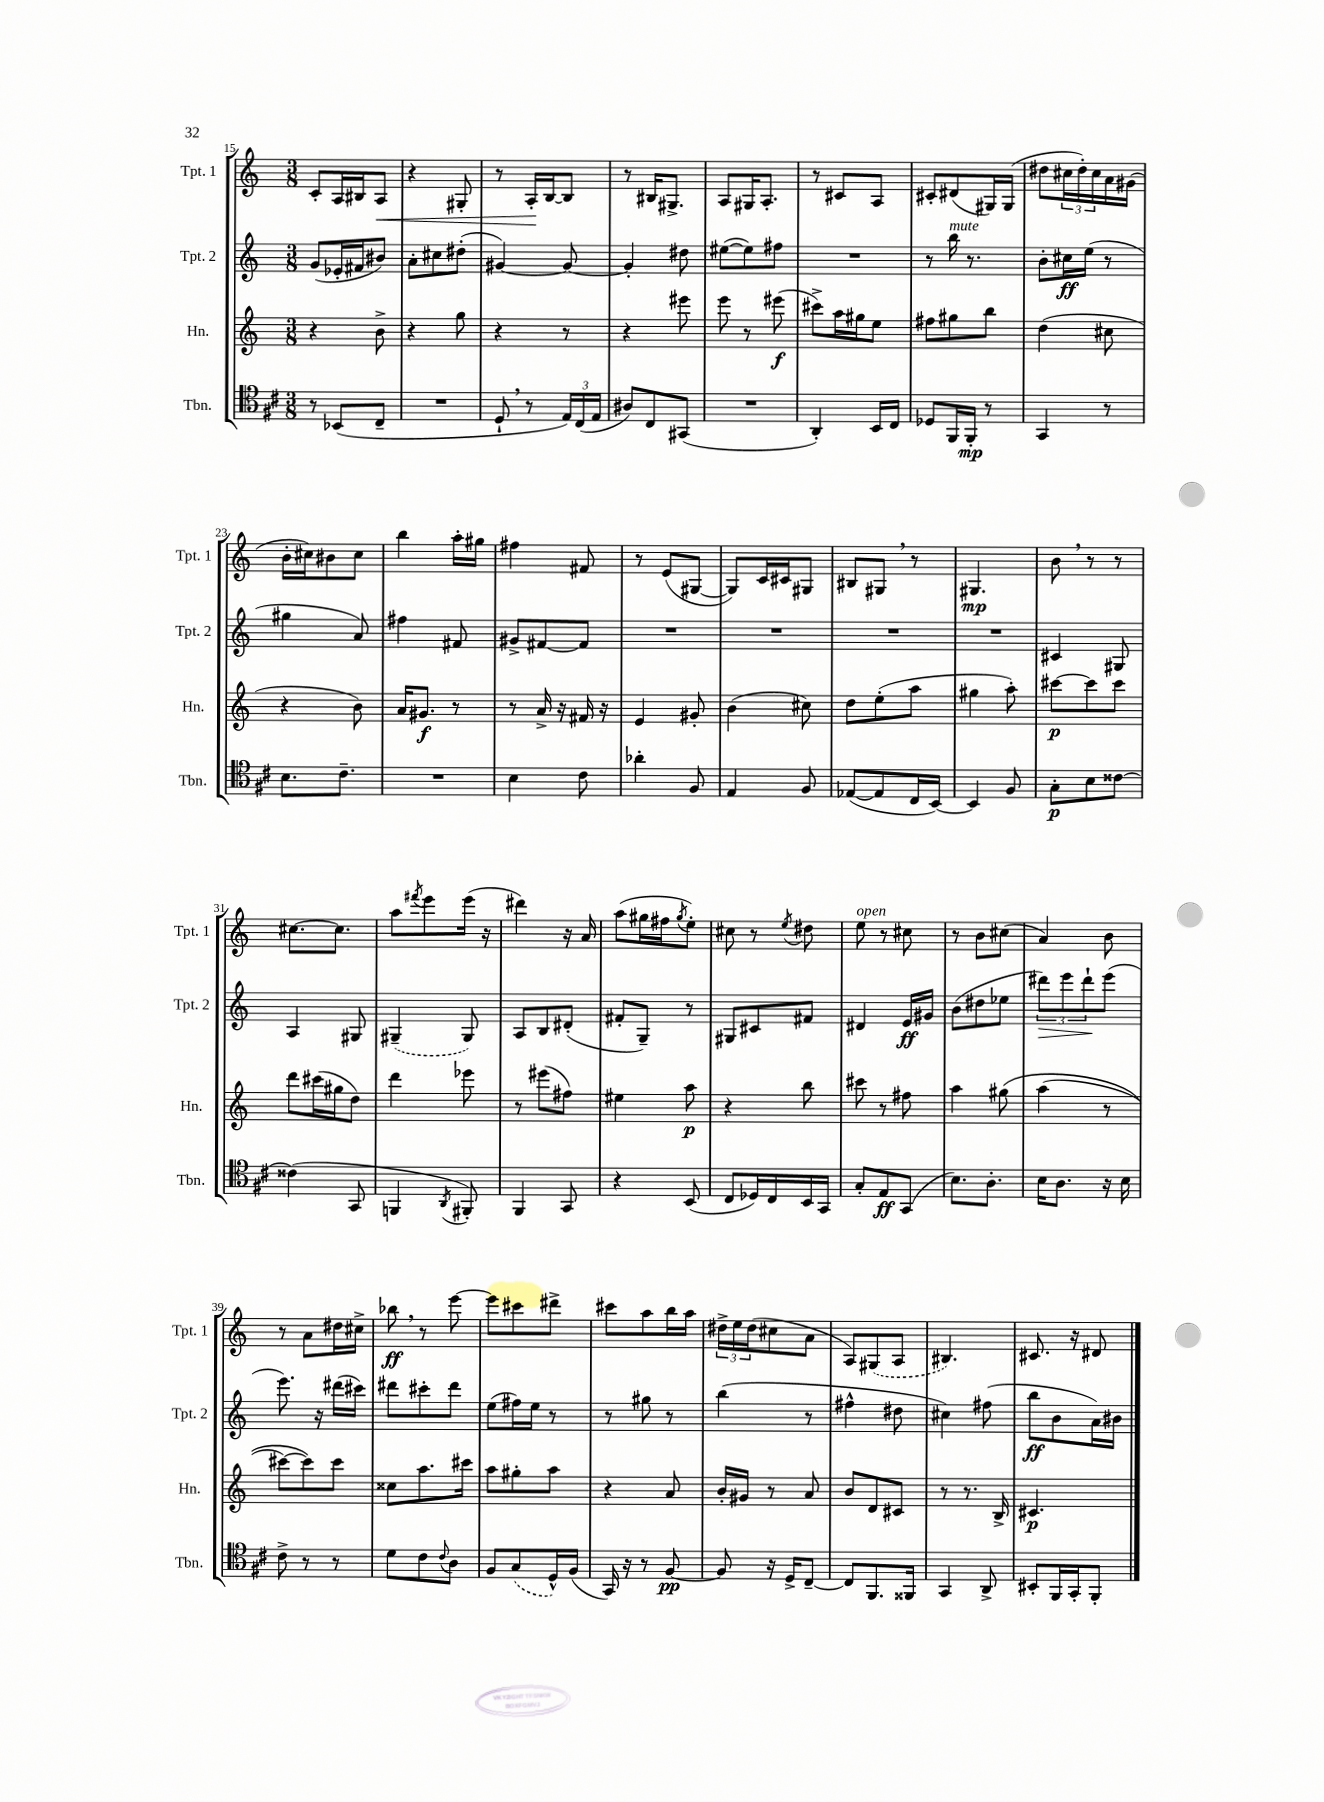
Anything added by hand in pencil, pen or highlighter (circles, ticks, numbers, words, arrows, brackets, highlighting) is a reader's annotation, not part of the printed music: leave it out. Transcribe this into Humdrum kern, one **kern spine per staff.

**kern	**kern	**kern	**kern
*staff4	*staff3	*staff2	*staff1
*clefC4	*clefG2	*clefG2	*clefG2
*k[f#c#]	*k[]	*k[]	*k[]
*M3/8	*M3/8	*M3/8	*M3/8
8r	4r	(8g	8c'
(8BB-	.	16e-'	16A
.	.	16f#	16B#
8C#~	8b^	8b#)	8A
=	=	=	=
4.r	4r	8a'	4r
.	.	8cc#	.
.	8gg	(8dd#'	8G#'
=	=	=	=
8D`	4r	[4g#)	8r
8r	.	.	16A'
.	.	.	[16B
24E)	8r	8g#_	8B]
(24C#	.	.	.
24E	.	.	.
=	=	=	=
8A#)	4r	4g#']	8r
8C#	.	.	16B#
.	.	.	8.G#^
(8GG#	8eee#	8dd#	.
=	=	=	=
4.r	8eee	([8ee#	8A
.	8r	8ee#])	16G#
.	.	.	8.A'
.	(8eee#	8ff#	.
=	=	=	=
4AA')	8ccc#^)	4.r	8r
.	16aa	.	8c#
.	16gg#	.	.
16BB	8ee	.	8A
16C#	.	.	.
=	=	=	=
8D-	8ff#	8r	8c#'
16FF#	8gg#	16bb	(8d#
16FF#'	.	8.r	.
8r	8bb	.	16G#)
.	.	.	(16G#
=	=	=	=
4GG	(4dd	8b'	8dd#
.	.	16cc#	24cc#
.	.	.	24dd#')
.	.	(16ee	.
.	.	.	24cc#
8r	8cc#	8r	16a
.	.	.	(16g#
=	=	=	=
8.B	4r	4gg#	16b'
.	.	.	16cc#)
.	.	.	8b#
8.c#~	.	.	.
.	8b)	8a)	8cc#
=	=	=	=
4.r	16a	4ff#	4bb
.	8.g#	.	.
.	8r	8f#	16aa'
.	.	.	16gg#
=	=	=	=
4B	8r	8g#^	4ff#
.	16a^	[8f#	.
.	16r	.	.
8c#	16f#	8f#]	8f#
.	16r	.	.
=	=	=	=
4a-'	4e	4.r	8r
.	.	.	(8e
8F#	8g#'	.	[8G#
=	=	=	=
4E	(4b	4.r	8G#])
.	.	.	16c
.	.	.	16c#
8F#	8cc#)	.	8G#
=	=	=	=
([8E-	8dd	4.r	8B#
8E-]	(8ee'	.	8G#
16C#	8aa	.	8r
[16BB)	.	.	.
=	=	=	=
4BB]	4gg#	4.r	4.G#
8F#	8aa')	.	.
=	=	=	=
8G'	[8ccc#	4c#	8b
8B	8ccc#]	.	8r
[8c##	8ccc#	8G#	8r
=	=	=	=
(4c##]	8ddd	4A	[8.cc#
.	(16ccc#	.	.
.	16gg#	.	8.cc#]
8GG	8dd)	8G#	.
=	=	=	=
4FF	4ddd	(4G#~	8aa
.	.	.	8qfff#
.	.	.	8eee
8qAA	.	.	.
8FF#')	8eee-	8G#)	(16eee
.	.	.	16r
=	=	=	=
4FF#	8r	8A	4ddd#)
.	(8eee#	8B	.
8GG	8ff#)	(8d#'	16r
.	.	.	16a
=	=	=	=
4r	4ee#	8f#'	(8aa
.	.	8G~)	16gg#
.	.	.	16ff#
.	.	.	8qgg#
(8BB	8aa	8r	8ee')
=	=	=	=
8C#	4r	8G#	8cc#
16D-)	.	8c#	8r
16C#	.	.	.
.	.	.	8qee
16BB	8bb	8f#	8dd#
16GG	.	.	.
=	=	=	=
8G'	8ccc#	4d#	8ee
8E	8r	.	8r
(8GG	8ff#	16e	8cc#
.	.	16g#	.
=	=	=	=
8.B)	4aa	(8b	8r
.	.	8dd#	8b
8.A'	.	.	.
.	&(8gg#	8ee-	(8cc#
=	=	=	=
16B	(4aa	12ddd#)	4a)
8.A	.	.	.
.	.	12eee	.
.	.	12ddd#`	.
16r	8r	(8eee	8b
16B	.	.	.
=	=	=	=
8c#^	[8ccc#)	8.eee)	8r
8r	8ccc#]&)	.	8a
.	.	16r	.
8r	8ccc#	(16ddd#	16dd#
.	.	16ccc#)	16cc#^
=	=	=	=
8d	8cc##	8ddd#	8bb-
8c#	8.aa	8ccc#'	8r
8qqc#	.	.	.
8A	.	8ddd#	[8eee
.	16ccc#	.	.
=	=	=	=
8F#	8aa	(8ee	8eee]
(8G	8gg#'	16ff#)	8ccc#
.	.	16ee	.
16D^^)	8aa	8r	8ddd#^
(16F#	.	.	.
=	=	=	=
16GG)	4r	8r	8ccc#
16r	.	.	.
8r	.	8gg#	8aa
[8F#	8a	8r	16bb
.	.	.	16aa
=	=	=	=
8F#]	16b'	(4bb	24dd#^
.	.	.	24ee
.	16g#	.	.
.	.	.	(24dd#
16r	8r	.	8cc#
16D^	.	.	.
[8C#~	8a	8r	8a
=	=	=	=
8C#]	8b	4ff#^^	8A)
8.FF#	8d	.	(8G#
.	8c#	8dd#	8A
16FF##	.	.	.
=	=	=	=
4GG	8r	4cc#)	4.B#)
.	8.r	.	.
8AA^	.	(8ff#	.
.	16B^	.	.
=	=	=	=
8BB#'	4.c#	8bb	8.c#
16FF#	.	8b	.
16GG'	.	.	16r
8FF#'	.	16a)	8d#
.	.	16b#	.
==	==	==	==
*-	*-	*-	*-
